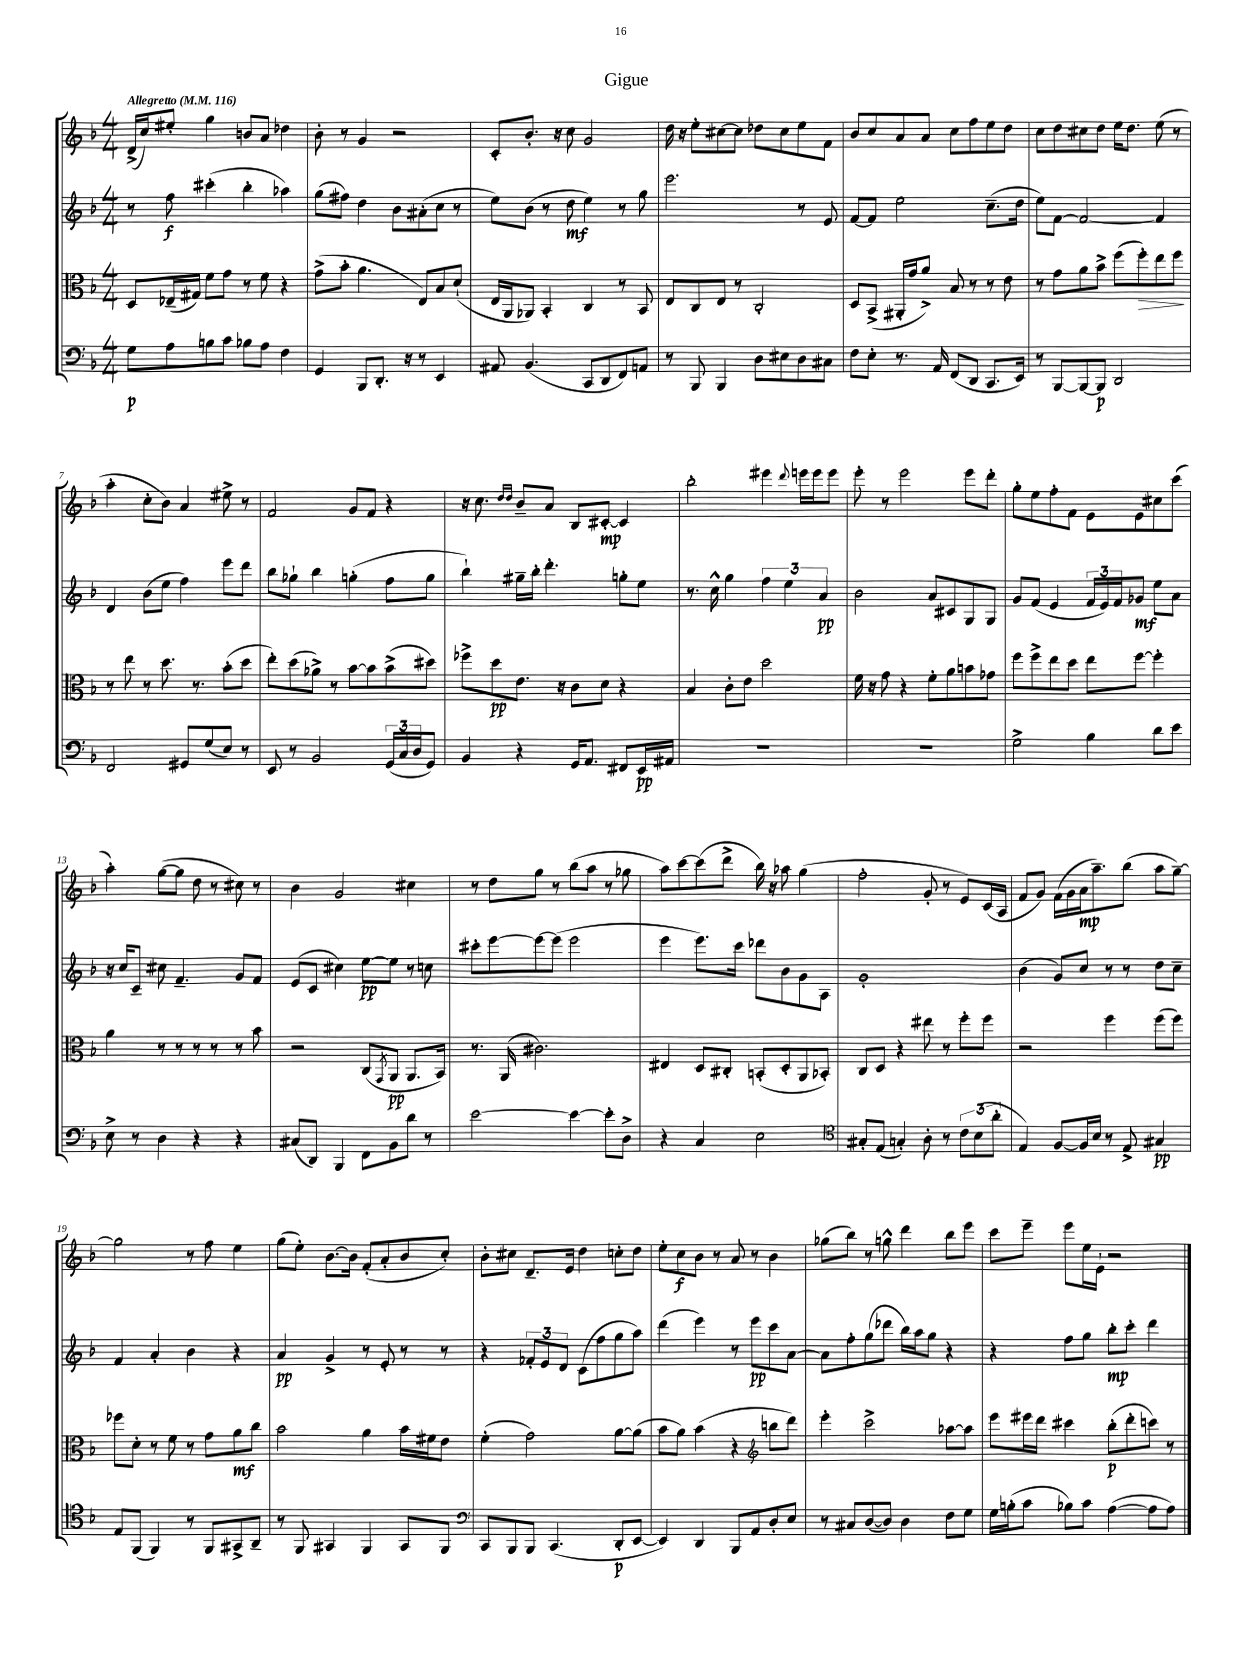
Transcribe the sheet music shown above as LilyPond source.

\header { title = "Gigue" }
<<
\new StaffGroup <<
\new Staff = "s0" {
    \clef treble \key f \major \numericTimeSignature \time 4/4 \tempo "Allegretto" 4 = 116
    d'16->( c''16) eis''8-. g''4 b'8 a'8 des''4 |
    bes'8-. r8 g'4 r2 |
    c'8-. bes'8.-. r16 c''8 g'2 |
    d''16 r16 e''8-. cis''8~ cis''8 des''8 cis''8 e''8 f'8 |
    bes'8 c''8 a'8 a'8 c''8 f''8 e''8 d''8 |
    c''8 d''8 cis''8 d''8 e''16 d''8. e''8( r8 |
    a''4-. c''8-. bes'8) a'4 eis''8-> r8 |
    f'2 g'8 f'8 r4 |
    r16 c''8. \grace { d''16 d''16 } bes'8-- a'8 bes8 cis'8~-.\mp cis'4 |
    bes''2-. eis'''4 \appoggiatura { d'''8 } e'''16 e'''16 e'''8 |
    e'''8-. r8 e'''2 e'''8 d'''8-. |
    g''8-. e''8 f''8-. f'8 e'8 e'8 cis''8 c'''8( |
    a''4-.) g''8~( g''8 d''8 r8 cis''8) r8 |
    bes'4 g'2 cis''4 |
    r8 d''8 g''8 r8 bes''8( a''8 r8 ges''8 |
    a''8) c'''8~ c'''8( d'''8-> bes''16) r16 aes''8 g''4( |
    f''2-. g'8-. r8 e'8) c'16( a16 |
    f'8 g'8) f'16( g'16 a'16\mp a''8.--) bes''8( a''8 g''8~--) |
    g''2 r8 f''8 e''4 |
    g''8( e''8-.) bes'8.~ bes'16 f'8-.( a'8-. bes'8 c''8-.) |
    bes'8-. cis''8 d'8.-- e'16 d''4 c''8-. d''8 |
    e''8-. c''8\f bes'8 r8 a'8 r8 bes'4 |
    ges''8( bes''8) r8 g''8-^ d'''4 bes''8 e'''8 |
    c'''8 e'''8-- e'''8 e''16 e'16-! r2 \bar "|." |
}
\new Staff = "s1" {
    \clef treble \key f \major \numericTimeSignature \time 4/4
    r8 f''8\f cis'''4-.( bes''4-. aes''4) |
    g''8( fis''8) d''4 bes'8 ais'8-.( c''8 r8 |
    e''8) bes'8( r8 d''8\mf e''4) r8 g''8 |
    e'''2. r8 e'8 |
    f'8~ f'8 e''2 c''8.--( d''16 |
    e''8) f'8~ f'2~ f'4 |
    d'4 bes'8( e''8 f''4) e'''8 d'''8 |
    bes''8 ges''8-! bes''4 g''4-.( f''8 g''8 |
    bes''4-!) gis''16-- bes''16-. d'''4.-. g''8-. e''8 |
    r8. c''16-^ g''4 \tuplet 3/2 { f''4 e''4 a'4\pp } |
    bes'2 a'8 cis'8 g8 g8 |
    g'8 f'8( e'4 \tuplet 3/2 { f'16 e'16) f'16 } ges'8\mf e''8 a'8 |
    r16 c''16 c'8-- cis''8 f'4.-- g'8 f'8 |
    e'8( c'8 cis''4) e''8~\pp e''8 r8 c''8 |
    cis'''8-. e'''8~ e'''8~ e'''8( e'''2 |
    e'''4 e'''8.) c'''16 des'''8 bes'8 g'8 a8 |
    g'1-. |
    bes'4( g'8) c''8 r8 r8 d''8 c''8-- |
    f'4 a'4-. bes'4 r4 |
    a'4\pp g'4-> r8 e'8-. r8 r8 |
    r4 \tuplet 3/2 { fes'8-. e'8 d'8 } c'8( f''8 g''8 a''8) |
    d'''4( e'''4) r8 e'''8\pp c'''8 a'8~ |
    a'8 f''8-. g''8( des'''8 bes''16) a''16 g''8 r4 |
    r4 f''8 g''8 bes''8-.\mp c'''8-. d'''4 \bar "|." |
}
\new Staff = "s2" {
    \clef alto \key f \major \numericTimeSignature \time 4/4
    d8 ees16--( gis16) f'8 g'8 r8 f'8 r4 |
    g'8->( bes'8-. a'4. e8) bes8 d'8-!( |
    e16 a,16 aes,8) bes,4-. c4 r8 bes,8 |
    e8 c8 e8 r8 c2-. |
    d8 bes,8->( ais,16-. g'16 a'8->) bes8 r8 r8 e'8 |
    r8 g'8 a'8 bes'8-> f''8( f''8-.\>) e''8 f''8\! |
    r8 e''8 r8 d''8. r8. bes'8-.( d''8 |
    e''8-.) d''8( aes'8->) r8 bes'8~ bes'8 bes'8->( dis''8) |
    fes''8-> d''8\pp e'8. r16 c'8 d'8 r4 |
    bes4 c'8-. e'8 d''2 |
    f'16 r16 g'8 r4 f'8-. a'8 b'8 ges'8 |
    f''8 f''8-> e''8 d''8 e''8 f''8~ f''4-. |
    a'4 r8 r8 r8 r8 r8 bes'8 |
    r2 c8( \acciaccatura { g,8 } a,8\pp a,8. bes,16) |
    r8. a,16( cis'2.) |
    eis4 d8 cis8-. b,8-.( d8-. a,8 bes,8-.) |
    c8 d8 r4 eis''8 r8 f''8-. f''8 |
    r2 f''4 f''8( f''8) |
    fes''8 d'8-. r8 f'8 r8 g'8 a'8\mf c''8 |
    bes'2 a'4 bes'16 fis'16 e'8 |
    f'4-.( g'2) a'8~ a'8( |
    bes'8 a'8) bes'4( r4 \clef treble b''8 d'''8) |
    e'''4-. c'''2-> aes''8~ aes''8 |
    e'''8 eis'''16 d'''16 cis'''4 bes''8-.\p( d'''8-. c'''8) r8 \bar "|." |
}
\new Staff = "s3" {
    \clef bass \key f \major \numericTimeSignature \time 4/4
    g8\p a8 b8 c'8 bes8 a8 f4 |
    g,4 bes,,8 d,8.-. r16 r8 e,4 |
    ais,8 bes,4.( c,8 d,8 f,8) a,8 |
    r8 bes,,8 bes,,4 d8 eis8 d8 cis8 |
    f8 e8-. r8. a,16 f,8( d,8 c,8. e,16) |
    r8 bes,,8~ bes,,8~ bes,,8\p d,2 |
    f,2 gis,8 g8( e8) r8 |
    e,8 r8 bes,2 \tuplet 3/2 { g,16( c16 d16 } g,8) |
    bes,4 r4 g,16 a,8. fis,8 e,16\pp ais,16 |
    R1 |
    R1 |
    g2-> bes4 d'8 e'8 |
    e8-> r8 d4 r4 r4 |
    cis8( d,8) bes,,4 f,8 bes,8 d'8 r8 |
    e'2~ e'4~ e'8-. d8-> |
    r4 c4 e2 |
    \clef tenor gis8-. e8( g4-.) a8-. r8 \tuplet 3/2 { c'8 bes8( a'8-. } |
    e4) f8~ f16 bes16 r8 e8-> gis4\pp |
    e8 f,8( f,4) r8 f,8 gis,8-> a,8-- |
    r8 f,8 gis,4 f,4 gis,8 f,8 |
    \clef bass c,8 bes,,8 bes,,8 c,4.( d,8-.\p e,8~ |
    e,4) d,4 bes,,8 a,8 d8-. e8 |
    r8 cis8 d8~( d8) d4 f8 g8 |
    g16 b16-.( c'8 bes8) c'8 a4~( a8 a8) \bar "|." |
}
>>
>>
